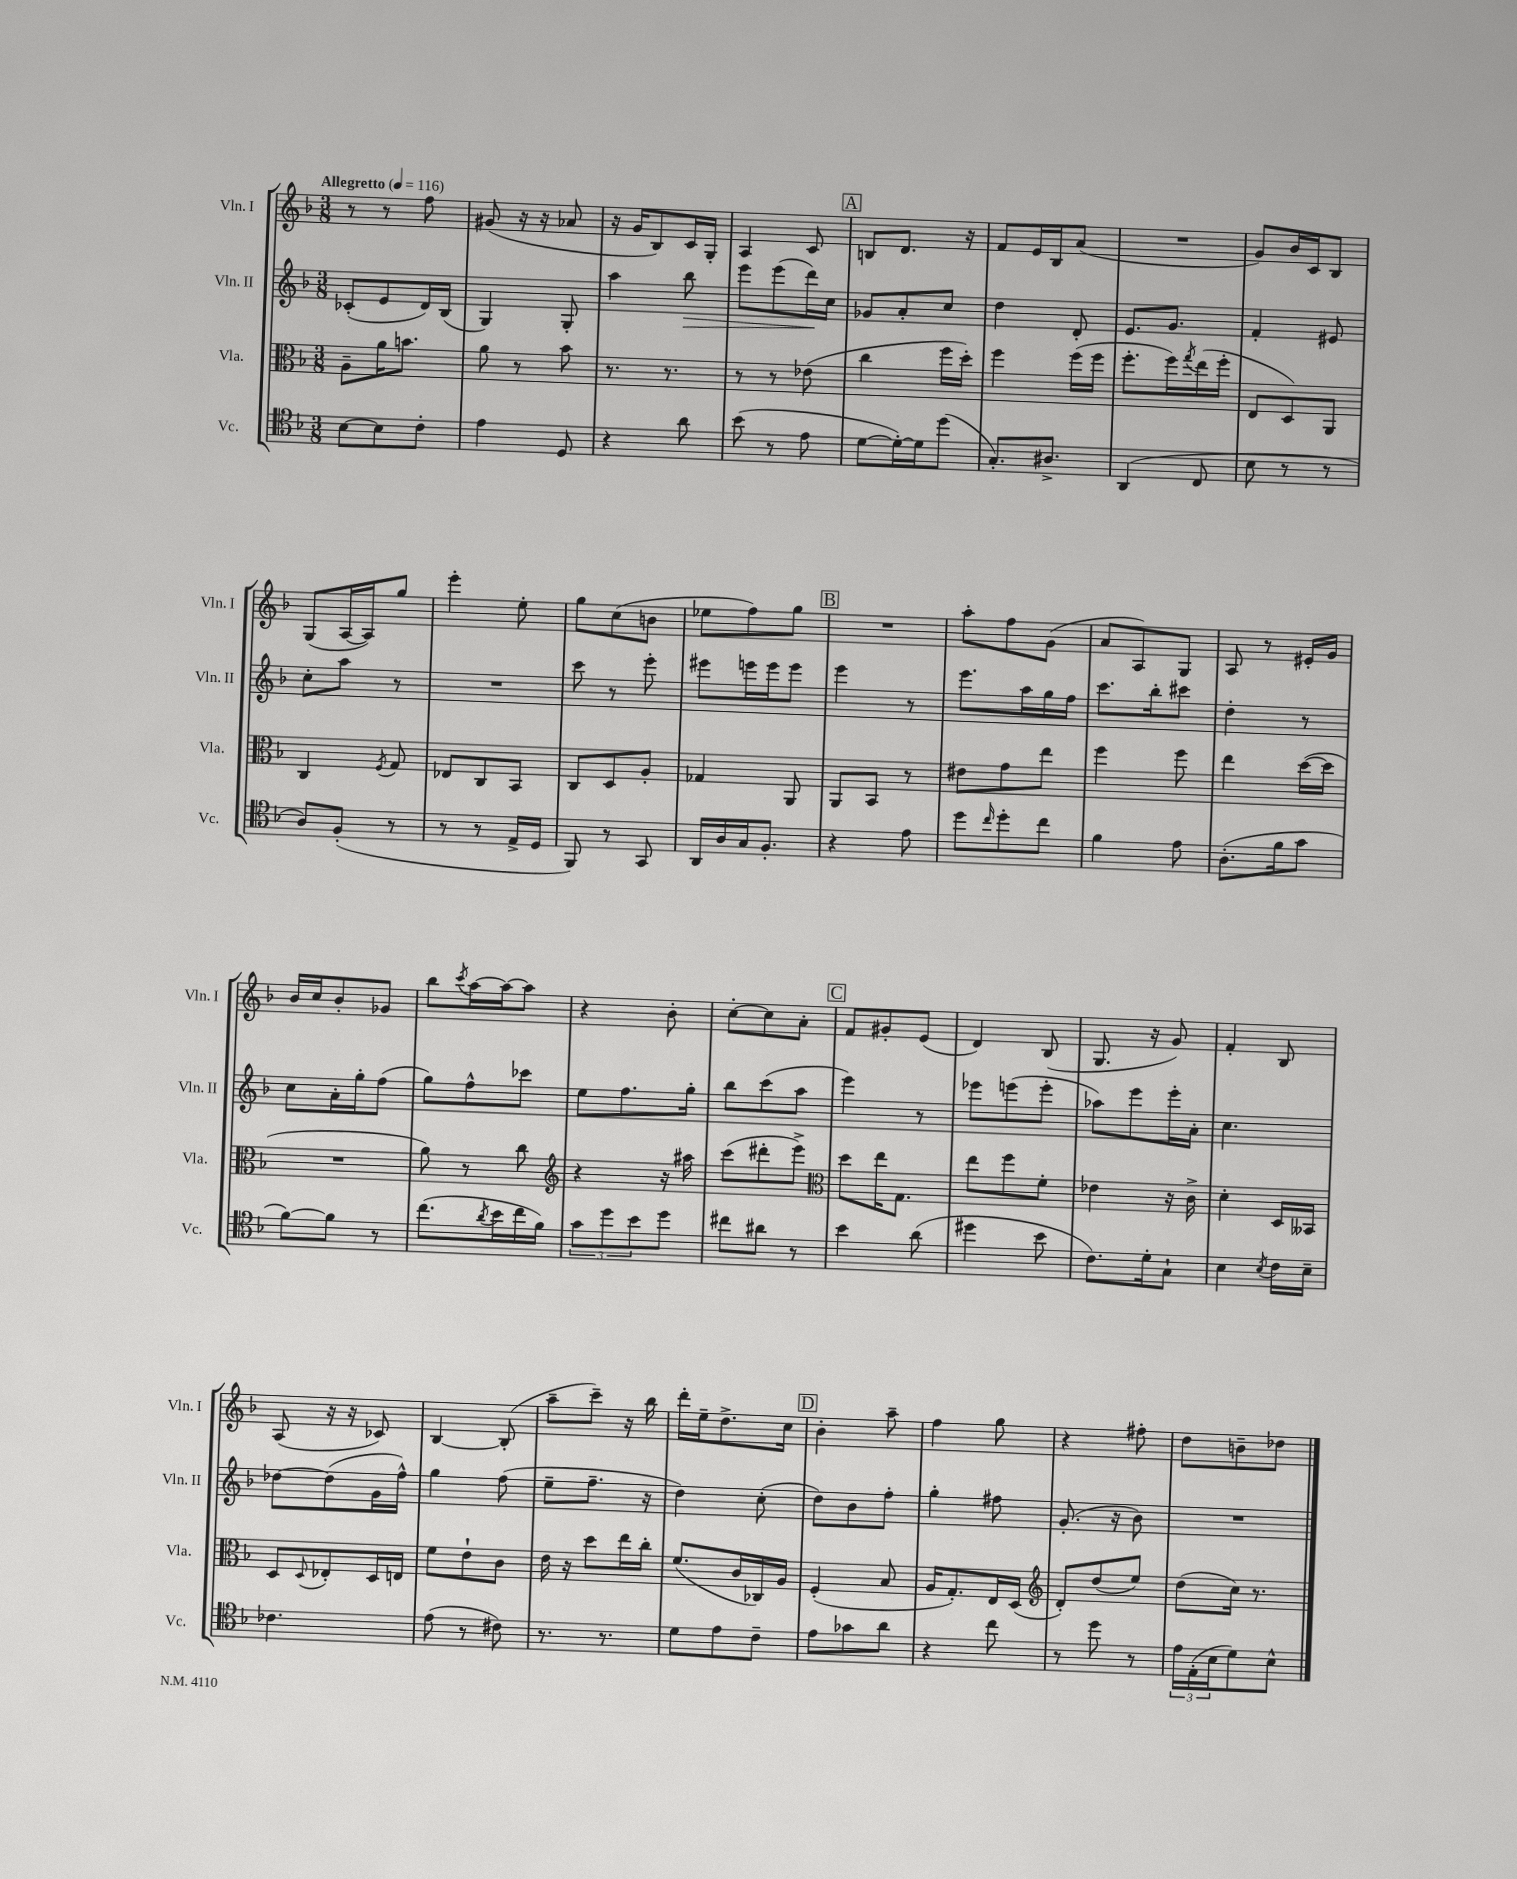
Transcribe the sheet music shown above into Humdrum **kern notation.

**kern	**kern	**kern	**kern
*staff4	*staff3	*staff2	*staff1
*clefC4	*clefC3	*clefG2	*clefG2
*k[b-]	*k[b-]	*k[b-]	*k[b-]
*M3/8	*M3/8	*M3/8	*M3/8
*MM116	*MM116	*MM116	*MM116
[8B-	8A~	(8c-'	8r
8B-]	16a	8e	8r
.	8.b	.	.
8c'	.	16d)	8ff
.	.	(16B-	.
=	=	=	=
4e	8a	4G)	(8g#
.	8r	.	16r
.	.	.	16r
8D	8b-	8G'	8a-
=	=	=	=
4r	8.r	4aa	16r
.	.	.	16g
.	.	.	8B-)
.	8.r	.	.
8a	.	8bb-	16c
.	.	.	16G'
=	=	=	=
(8b-	8r	8eee	4A
8r	8r	(8eee	.
8e	(8e-	16ddd)	8c
.	.	16cc	.
=	=	=	=
[8d	4cc	8g-	8B
16d'_)	.	8a'	8.d
16d]	.	.	.
(8dd	16ff	8cc	.
.	16dd')	.	16r
=	=	=	=
8.G')	4ff	4dd	8f
.	.	.	16e
8.A#^	.	.	16B-
.	(16ff	8d'	(8a
.	16ff	.	.
=	=	=	=
(4AA	8.ff'	8.e	4.r
.	16ff)	8.g	.
.	8qgg	.	.
8C	(16ee	.	.
.	16ff'	.	.
=	=	=	=
8B-	8E	4f'	8g)
8r	8D)	.	16b-
.	.	.	16c
8r	8AA	8e#	8B-
=	=	=	=
8A)	4C	8cc'	(8G
(8F'	.	8aa	[16A
.	.	.	16A])
.	8qF	.	.
8r	8G	8r	8gg
=	=	=	=
8r	8E-	4.r	4eee'
8r	8C	.	.
16E^	8BB-	.	8ee'
16D	.	.	.
=	=	=	=
8FF)	8C	8ccc	8gg
8r	8D	8r	(8cc
8GG	8A'	8eee'	8b
=	=	=	=
16AA	4G-	8eee#	8ee-
16A	.	.	.
16G	.	16eee	8ff)
8.F'	.	16eee	.
.	8AA	8eee	8gg
=	=	=	=
4r	8AA	4eee	4.r
.	8BB-	.	.
8e	8r	8r	.
=	=	=	=
8dd	8e#	8.eee	8aa'
16qqcc	.	.	.
8dd'	8g	.	8ff
.	.	16aa	.
8cc	8ee	16gg	(8g
.	.	16ff	.
=	=	=	=
4f	4ff	8.ccc	8a
.	.	.	8A)
.	.	16bb-'	.
8e	8ff	8ccc#	8G
=	=	=	=
(8.A'	4ee	4dd'	8A
.	.	.	8r
16f	.	.	.
8g	([16dd	8r	16e#'
.	16dd]	.	16g
=	=	=	=
[8f)	4.r	8cc	16b-
.	.	.	16cc
8f]	.	16a'	8b-'
.	.	16gg'	.
8r	.	(8ff	8g-
=	=	=	=
(8.cc	8a)	8gg)	8bb-
.	.	.	8qccc
.	8r	8ff^^	[16aa
8qa	.	.	.
16b-	.	.	16aa_
16cc	8cc	8ccc-	8aa]
16f)	.	.	.
=	=	=	=
*	*clefG2	*	*
12g	4r	8ee	4r
12dd	.	.	.
.	.	8.ff	.
12b-	.	.	.
8dd	16r	.	8b-'
.	16aa#	16gg'	.
=	=	=	=
8cc#	(8ccc	8bb-	[8cc'
8a#	8ddd#'	(8ccc	8cc]
8r	8eee^)	8aa	8a'
=	=	=	=
*	*clefC3	*	*
4b-	8dd	4eee)	8f
.	16ee	.	8g#'
.	8.G	.	.
(8a	.	8r	(8e
=	=	=	=
4dd#	8ee	8eee-	4d)
.	8ff	(8eee	.
8b-	8f'	8eee'	(8B-
=	=	=	=
8.c)	4e-	8aa-)	8.G
.	.	8eee	.
16d'	.	.	16r
8G`	16r	16eee'	8g)
.	16c^	16a'	.
=	=	=	=
4B-	4d'	4.cc	4f'
8qB-	.	.	.
16c	16D	.	8B-
16B-~	16BB--	.	.
=	=	=	=
4.c-	8D	[8dd-	(8A
.	8qqD	.	.
.	8E-'	(8dd-]	16r
.	.	.	16r
.	16D	16g	8c-)
.	16E	16ff^^)	.
=	=	=	=
(8e	8f	4gg	[4B-
8r	8e`	.	.
8c#)	8c	(8ff	(8B-']
=	=	=	=
8.r	16e	8ee~	8aa~
.	16r	.	.
.	8dd	8.ff~	8ccc~)
8.r	.	.	.
.	16ee	.	16r
.	16cc'	16r	16bb-
=	=	=	=
8d	(8.f	4dd)	16ddd'
.	.	.	16ee~
8e	.	.	8.dd^
.	16c	.	.
8c~	16C-)	(8cc'	.
.	16A	.	16cc
=	=	=	=
8e	(4F'	8dd)	4b-'
8g-	.	8b-	.
8a	8B-	8ff'	8aa~
=	=	=	=
4r	16A	4gg'	4ff
.	8.G')	.	.
8cc	16E	8ff#	8gg
.	(16D	.	.
=	=	=	=
*	*clefG2	*	*
8r	8d')	(8.g'	4r
8dd	(8dd	.	.
.	.	16r	.
8r	8ee)	8b-)	8ff#'
=	=	=	=
24e	(8dd	4.r	8dd
(24E'	.	.	.
24B-	.	.	.
8d)	16cc)	.	8b~
.	8.r	.	.
8B-^^	.	.	8dd-
==	==	==	==
*-	*-	*-	*-
